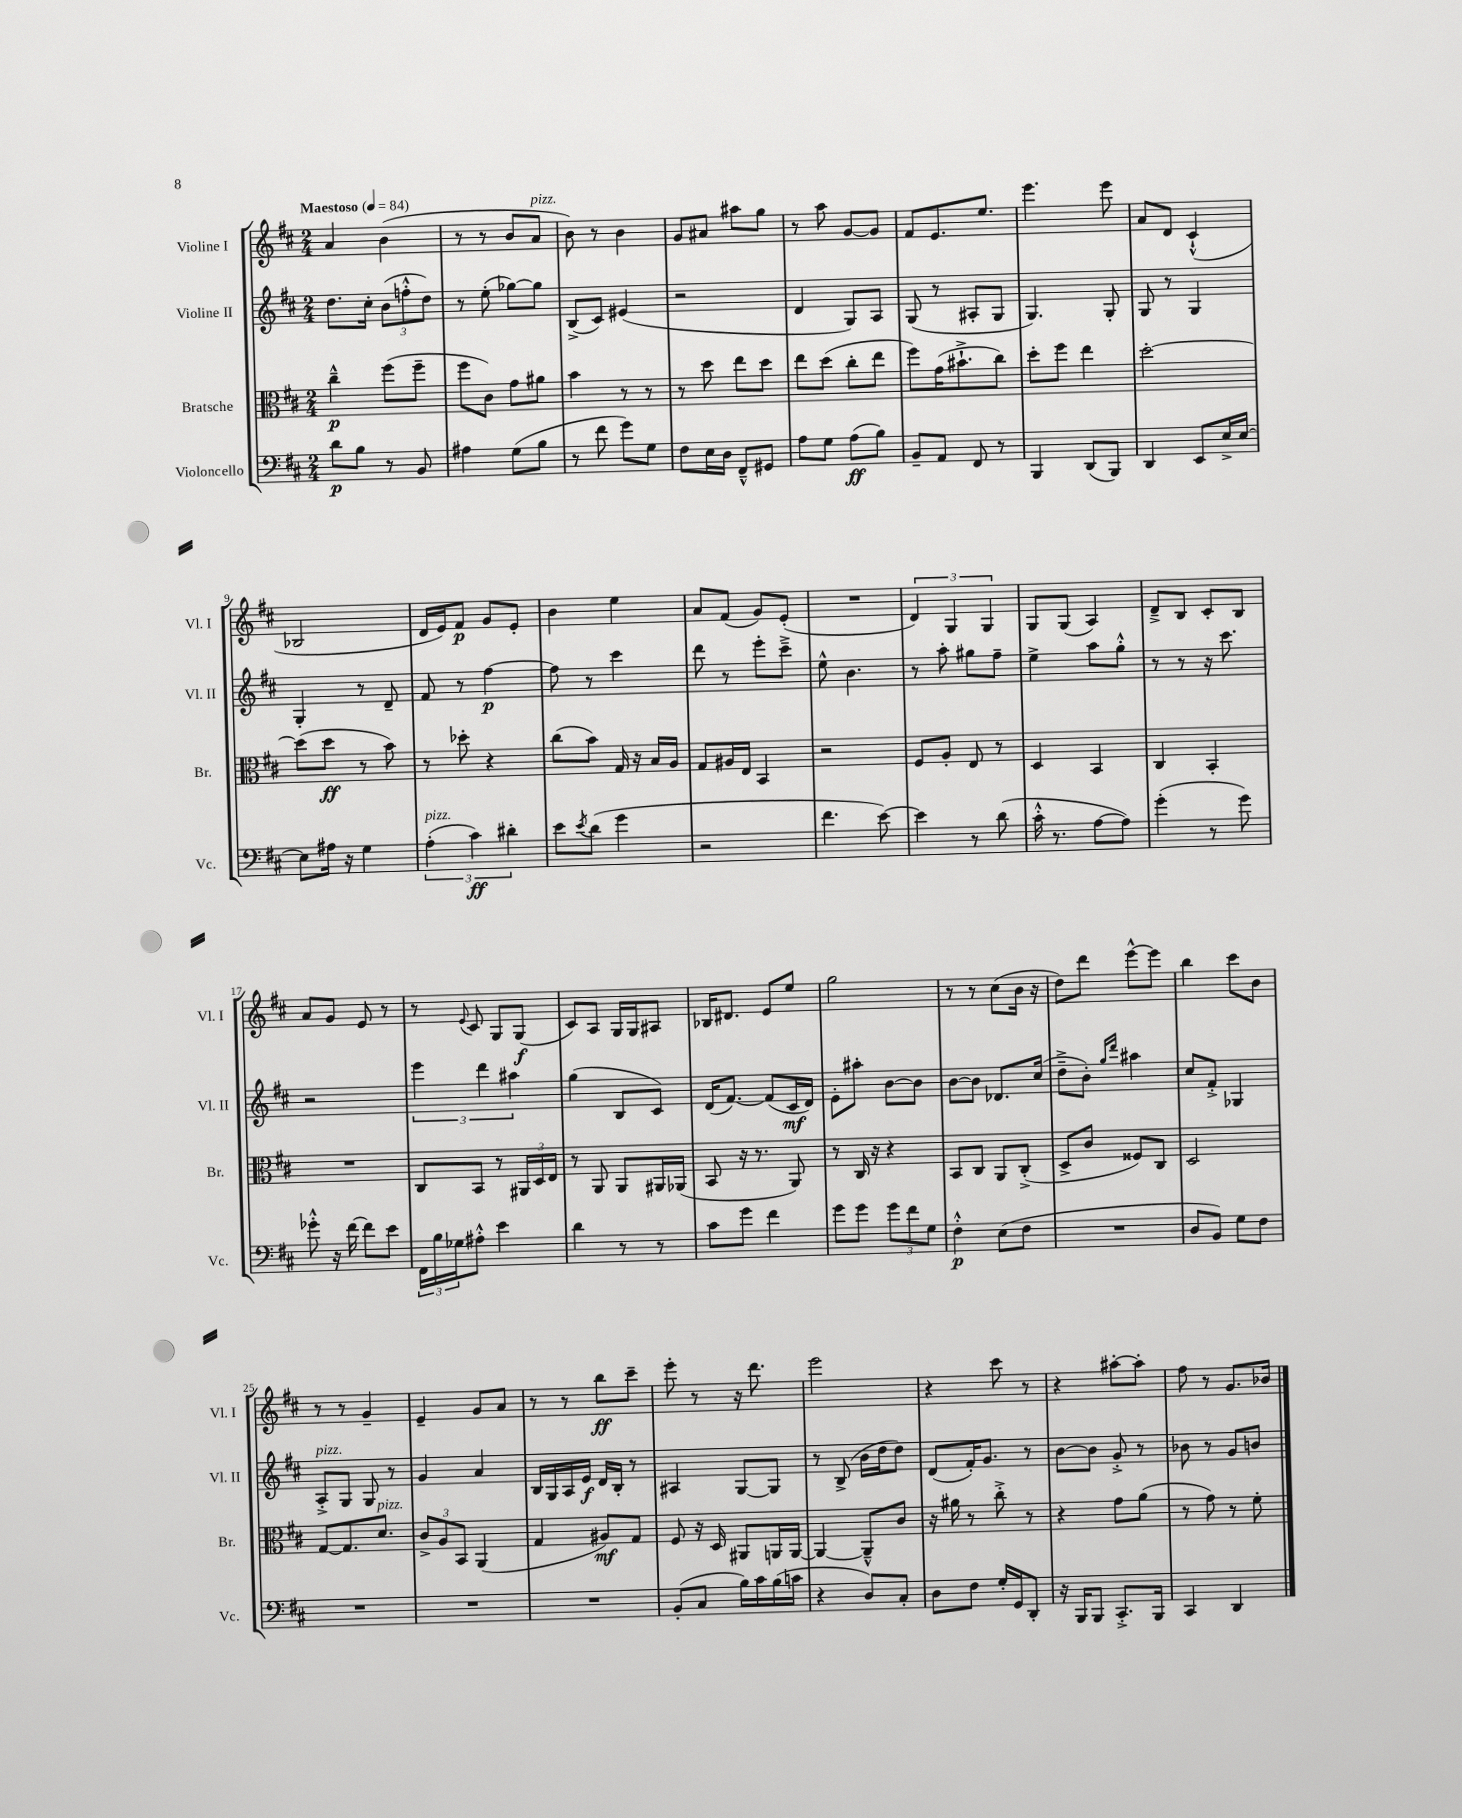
<<
\new StaffGroup <<
\new Staff = "s0" \with { instrumentName = "Violine I" shortInstrumentName = "Vl. I" } {
    \clef treble \key d \major \numericTimeSignature \time 2/4 \tempo "Maestoso" 4 = 84
    a'4 b'4( |
    r8 r8 b'8 a'8^\markup { \italic "pizz." } |
    b'8) r8 b'4 |
    g'8 ais'8 ais''8 g''8 |
    r8 a''8 g'8~ g'8 |
    fis'8 e'8. e''8. |
    e'''4. e'''8 |
    a'8 d'8 cis'4-!-^( |
    bes2 |
    d'16 e'16) fis'8\p g'8 e'8-. |
    b'4 e''4 |
    a'8 fis'8( g'8) e'8-.( |
    R2 |
    \tuplet 3/2 { d'4) g4 g4 } |
    g8 g8( a4) |
    d'8---> b8 cis'8-. b8 |
    a'8 g'8 e'8 r8 |
    r8 \appoggiatura { e'8 } cis'8 g8 g8\f( |
    cis'8) a8 g16 g16 ais8 |
    bes16 dis'8. e'8 e''8 |
    g''2 |
    r8 r8 cis''8( b'16 r16 |
    d''8) d'''8 e'''8~-^ e'''8 |
    b''4 cis'''8 b'8 |
    r8 r8 g'4-- |
    e'4-- g'8 a'8 |
    r8 r8 b''8\ff cis'''8-- |
    e'''8-. r8 r16 d'''8. |
    e'''2 |
    r4 cis'''8 r8 |
    r4 ais''8~-. ais''8-. |
    fis''8 r8 g'8. bes'16 \bar "|." |
}
\new Staff = "s1" \with { instrumentName = "Violine II" shortInstrumentName = "Vl. II" } {
    \clef treble \key d \major \numericTimeSignature \time 2/4
    d''8. cis''16-. \tuplet 3/2 { b'8( f''8-.-^ d''8) } |
    r8 e''8-.( ges''8~) ges''8 |
    b8->( cis'8) eis'4( |
    r2 |
    d'4 g8) a8 |
    g8( r8 ais8-. g8 |
    g4.) g8-. |
    g8 r8 g4 |
    g4-. r8 d'8-- |
    fis'8 r8 fis''4~\p |
    fis''8 r8 cis'''4 |
    d'''8 r8 e'''8-. cis'''8---> |
    e''8-^ b'4. |
    r8 a''8-. gis''8 fis''8-- |
    e''4-> a''8 g''8-.-^ |
    r8 r8 r16 cis'''8. |
    r2 |
    \tuplet 3/2 { e'''4 d'''4 ais''4 } |
    g''4( b8 cis'8) |
    d'16( fis'8.~) fis'8( cis'16\mf d'16) |
    e'8-. ais''8-. b'8~ b'8 |
    b'8~ b'8 des'8. cis''16( |
    d''8---> b'8-.) \grace { g''16 d'''16 } ais''4 |
    cis''8 fis'8-.-> ges4 |
    a8-.->^\markup { \italic "pizz." } g8 g8 r8 |
    g'4 a'4 |
    b16 g16 a16 e'16\f d'16 b16-. r8 |
    ais4 g8~ g8 |
    r8 b8->( b'16 d''16 d''8) |
    d'8( fis'16-.) g'8. r8 |
    b'8~ b'8 g'8-.-> r8 |
    bes'8 r8 g'8 b'8 \bar "|." |
}
\new Staff = "s2" \with { instrumentName = "Bratsche" shortInstrumentName = "Br." } {
    \clef alto \key d \major \numericTimeSignature \time 2/4
    cis''4---^\p fis''8( fis''8-- |
    fis''8 cis'8) g'8 ais'8 |
    b'4 r8 r8 |
    r8 d''8 e''8 d''8 |
    e''8 d''8( cis''8-. e''8 |
    fis''8) g'16( bis'8.-!-> cis''8) |
    d''8-. fis''8 e''4 |
    d''2~-. |
    d''8( d''8\ff r8 b'8) |
    r8 des''8-. r4 |
    cis''8( b'8) g16 r16 b16 a16 |
    g8 ais16 e16 b,4 |
    r2 |
    fis8 a8-. e8 r8 |
    d4 b,4 |
    cis4 b,4-. |
    R2 |
    cis8 b,8 r8 \tuplet 3/2 { ais,16 d16 e16 } |
    r8 a,8 a,8 ais,16 aes,16( |
    b,8 r16 r8. a,8) |
    r8 cis16 r16 r4 |
    b,8 cis8 a,8 cis8-.->( |
    d8-> cis'8 fisis8) cis8 |
    d2 |
    g8~ g8. d'8.^\markup { \italic "pizz." } |
    \tuplet 3/2 { cis'8-> a8 b,8 } a,4( |
    g4 ais8\mf) g8 |
    fis8 r16 d16 ais,8 a,16 a,16~ |
    a,4~ a,8---^ cis'8 |
    r16 ais'16 r8 cis''8-.-> r8 |
    r4 g'8 a'8( |
    r8 g'8) r8 fis'8-. \bar "|." |
}
\new Staff = "s3" \with { instrumentName = "Violoncello" shortInstrumentName = "Vc." } {
    \clef bass \key d \major \numericTimeSignature \time 2/4
    d'8\p b8 r8 b,8 |
    ais4 g8( b8 |
    r8 fis'8 g'8) g8 |
    fis8 e16 d16 fis,8---^ gis,8 |
    a8 g8 a8\ff( b8) |
    b,8-- a,8 fis,8 r8 |
    b,,4 d,8( b,,8) |
    d,4 e,8 e16-> e16~ |
    e8 ais16 r16 g4 |
    \tuplet 3/2 { a4-.^\markup { \italic "pizz." }( cis'4\ff) dis'4-. } |
    e'8 \acciaccatura { e'8 } d'8( g'4 |
    r2 |
    fis'4. e'8~) |
    e'4 r8 d'8( |
    cis'16-.-^ r8. a8~ a8) |
    g'4-.( r8 g'8) |
    ges'8-.-^ r16 fis'16~ fis'8 e'8 |
    \tuplet 3/2 { fis,16 b16 ges16 } ais8-.-^ e'4 |
    d'4 r8 r8 |
    cis'8 g'8 fis'4 |
    g'8 g'8 \tuplet 3/2 { g'8 fis'8 g8 } |
    fis4-.-^\p e8( fis8 |
    R2 |
    d8 b,8) g8 fis8 |
    R2 |
    R2 |
    R2 |
    b,8-.( cis8 b16) cis'16 b16( c'16 |
    r4 d8) cis8-. |
    d8 fis8 g16-. g,16 d,8-. |
    r16 b,,16 b,,8 cis,8.-.-> b,,16 |
    cis,4 d,4 \bar "|." |
}
>>
>>
